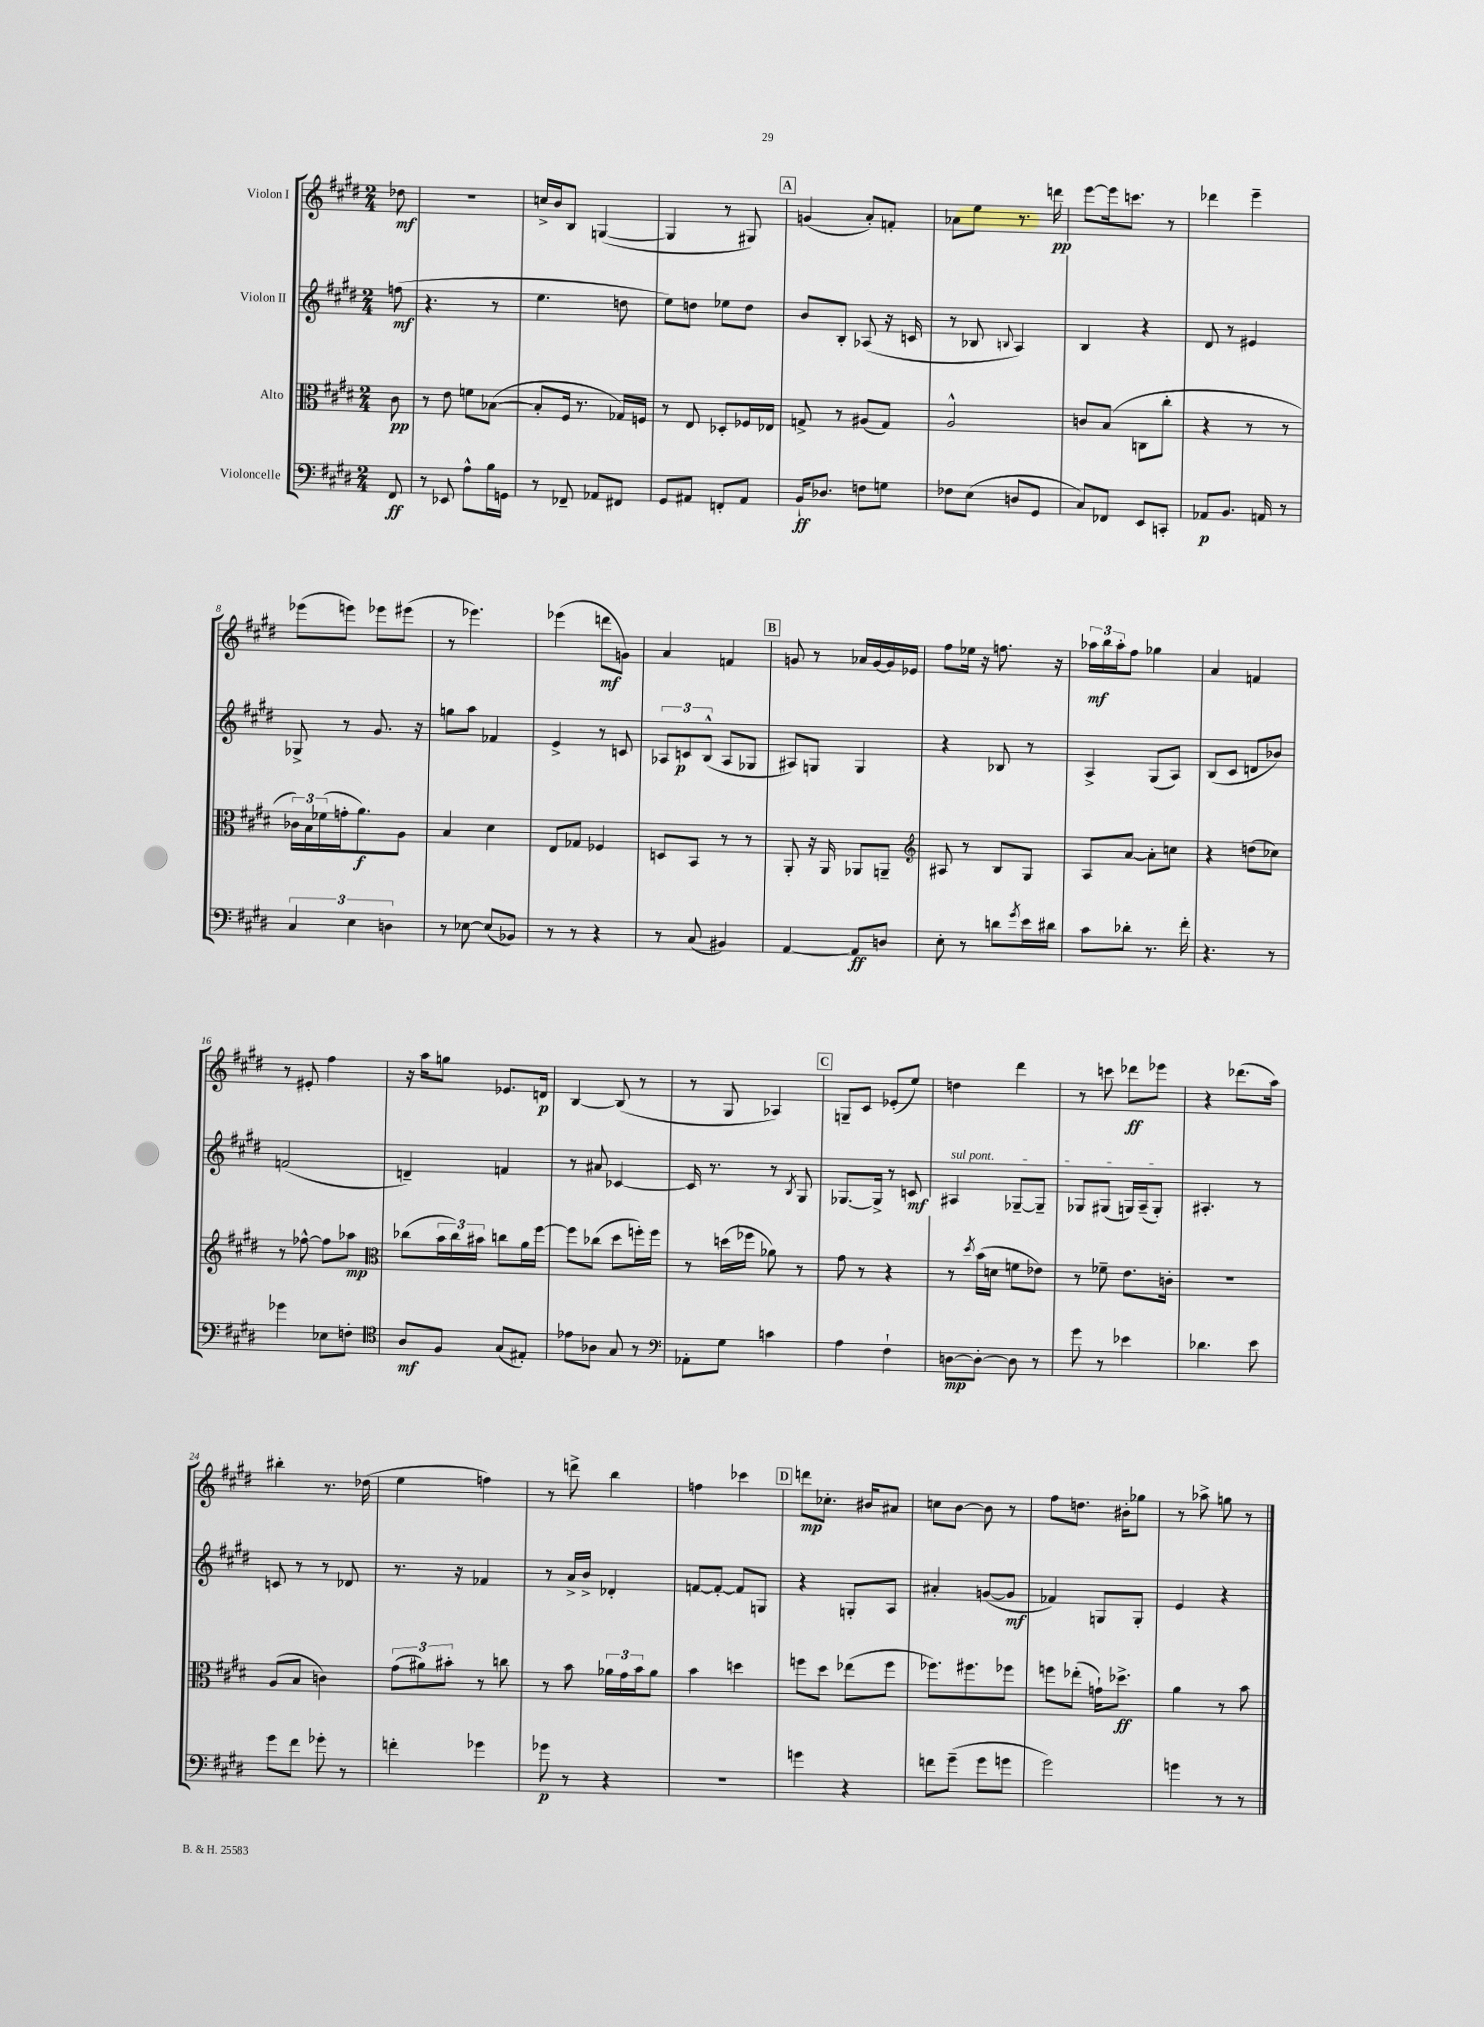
<<
\new StaffGroup <<
\new Staff = "s0" \with { instrumentName = "Violon I" } {
    \clef treble \key e \major \numericTimeSignature \time 2/4 \partial 8
    des''8\mf |
    r2 |
    c''16-> b'16 b8 g4~( |
    g4 r8 gis8) |
    \mark \markup { \box "A" } g'4( a'8-.) f'8-. |
    aes'8 e''8 r8. d'''16\pp |
    e'''8~ e'''16 c'''8. r8 |
    des'''4 e'''4-- |
    ees'''8( e'''8) ees'''8 eis'''8( |
    r8 ees'''4.) |
    ees'''4( d'''8\mf g'8) |
    a'4 f'4 |
    \mark \markup { \box "B" } g'8 r8 aes'16 g'16~ g'16 ees'16 |
    fis''8 ees''16 r16 f''8. r16 |
    \tuplet 3/2 { aes''16\mf b''16 aes''16-. } fis''8 ges''4 |
    a'4 f'4 |
    r8 eis'8-. fis''4 |
    r16 a''16 g''8 ees'8. d'16\p |
    b4~ b8( r8 |
    r8 gis8 aes4) |
    \mark \markup { \box "C" } g8-- cis'8 ees'8-.( e''8) |
    d''4 dis'''4 |
    r8 c'''8 des'''8\ff ees'''8 |
    r4 des'''8.( a''16) |
    bis''4-. r8. des''16( |
    e''4 f''4) |
    r8 d'''8-> b''4 |
    f''4 ces'''4 |
    \mark \markup { \box "D" } d'''8\mp ces''8.-. bis'16 ais'8 |
    c''8 b'8~ b'8 r8 |
    fis''8 d''8. bis'16-. ges''8 |
    r8 aes''8-> g''8 r8 \bar "|." |
}
\new Staff = "s1" \with { instrumentName = "Violon II" } {
    \clef treble \key e \major \numericTimeSignature \time 2/4 \partial 8
    f''8\mf( |
    r4. r8 |
    e''4. d''8 |
    e''8) d''8 ees''8 d''8 |
    \mark \markup { \box "A" } b'8 b8-. aes8( r16 c'16 |
    r8 bes8 \appoggiatura { b8 } a4) |
    b4 r4 |
    dis'8 r8 eis'4 |
    ges8-> r8 gis'8. r16 |
    g''8 a''8 fes'4 |
    e'4-> r8 c'8 |
    \tuplet 3/2 { aes8 c'8\p b8-^( } aes8 ges8 |
    \mark \markup { \box "B" } ais8) g8 g4 |
    r4 bes8 r8 |
    a4-> gis8( a8) |
    b8( cis'8 d'8 bes'8) |
    f'2( |
    d'4--) f'4 |
    r8 ais'8 ces'4~ |
    ces'16 r8. r8 \acciaccatura { b8 } gis8 |
    \mark \markup { \box "C" } ges8.~ ges16-> r8 c'8\mf |
    \once \override TextSpanner.bound-details.left.text = \markup { \italic "sul pont." } ais4\startTextSpan ges8~-- ges8-- |
    ges8 gis8( g16) a16--( g8-.\stopTextSpan) |
    ais4.-. r8 |
    c'8 r8 r8 des'8 |
    r8. r16 fes'4 |
    r8 a'16-> b'16-> des'4-. |
    f'8~ f'8~-. f'8 g8 |
    \mark \markup { \box "D" } r4 g8-. a8 |
    ais'4-. g'8~( g'8\mf |
    fes'4) g8 g8-. |
    e'4 r4 \bar "|." |
}
\new Staff = "s2" \with { instrumentName = "Alto" } {
    \clef alto \key e \major \numericTimeSignature \time 2/4 \partial 8
    cis'8\pp |
    r8 e'8 f'8 bes8~( |
    bes8-. fis16 r8. ges16) f16 |
    r8 e8 des8-. fes16 ees16 |
    \mark \markup { \box "A" } g8-> r8 ais8( g8) |
    a2-^ |
    c'8 b8( c8 cis''8-. |
    r4 r8 r8 |
    \tuplet 3/2 { ces'16) b16 fes'16( } g'16-. a'8.\f) a8 |
    b4 dis'4 |
    e8 ges8 fes4 |
    d8 b,8 r8 r8 |
    \mark \markup { \box "B" } a,8-. r16 a,16 aes,8 a,8-- |
    \clef treble ais8 r8 b8 gis8 |
    a8 a'8~ a'8-. c''8 |
    r4 d''8( ces''8) |
    r8 fes''8~-^ fes''8 aes''8\mp |
    \clef alto ces''8( \tuplet 3/2 { b'16 ces''16) bis'16 } c''8 a'16 fis''16~ |
    fis''8 ces''8( dis''8 f''16-.) f''16 |
    r8 d''16( fes''16 aes'8) r8 |
    \mark \markup { \box "C" } gis'8 r8 r4 |
    r8 \acciaccatura { dis''8 } b'16( d'16 f'8 ees'8) |
    r8 fes'8-- e'8. c'16-. |
    r2 |
    a8( b8 c'4) |
    \tuplet 3/2 { gis'8( ais'8) bis'8-. } r8 c''8 |
    r8 b'8 \tuplet 3/2 { aes'16 gis'16 b'16 } aes'8 |
    b'4 d''4 |
    \mark \markup { \box "D" } f''8 dis''8 ees''8( f''8 |
    fes''8.) fis''8. fes''8 |
    f''8 ees''8-.( g'16-!) des''8.->\ff |
    a'4 r8 b'8 \bar "|." |
}
\new Staff = "s3" \with { instrumentName = "Violoncelle" } {
    \clef bass \key e \major \numericTimeSignature \time 2/4 \partial 8
    fis,8\ff |
    r8 ees,8 a8-^ b16 g,16 |
    r8 fes,8-- aes,8 fis,8 |
    gis,8 ais,8 f,8-. ais,8 |
    \mark \markup { \box "A" } b,16-!\ff des8. f8 g8 |
    fes8 e8( d8 gis,8 |
    cis8) fes,8 e,8 c,8-. |
    aes,8\p b,8. a,16 r8 |
    \tuplet 3/2 { cis4 e4 d4 } |
    r8 ees8~ ees8( bes,8) |
    r8 r8 r4 |
    r8 cis8( bis,4) |
    \mark \markup { \box "B" } a,4~ a,8\ff d8 |
    e8-. r8 d'8 \acciaccatura { gis'8 } e'16 dis'16 |
    cis'8 des'8-. r8. fis'16-. |
    r4. r8 |
    ges'4 ees8 f8-. |
    \clef tenor a8\mf fis8 gis8( eis8-.) |
    ees'8 aes8 gis8 r8 |
    \clef bass aes,8-. gis8 c'4 |
    \mark \markup { \box "C" } a4 fis4-! |
    d8~\mp d8~-. d8 r8 |
    gis'8 r8 ees'4 |
    des'4. e'8 |
    gis'8 fis'8 ges'8-. r8 |
    f'4-. ges'4 |
    ges'8\p r8 r4 |
    R2 |
    \mark \markup { \box "D" } g'4 r4 |
    f'8 gis'8--( gis'8 g'8 |
    gis'2) |
    g'4 r8 r8 \bar "|." |
}
>>
>>
